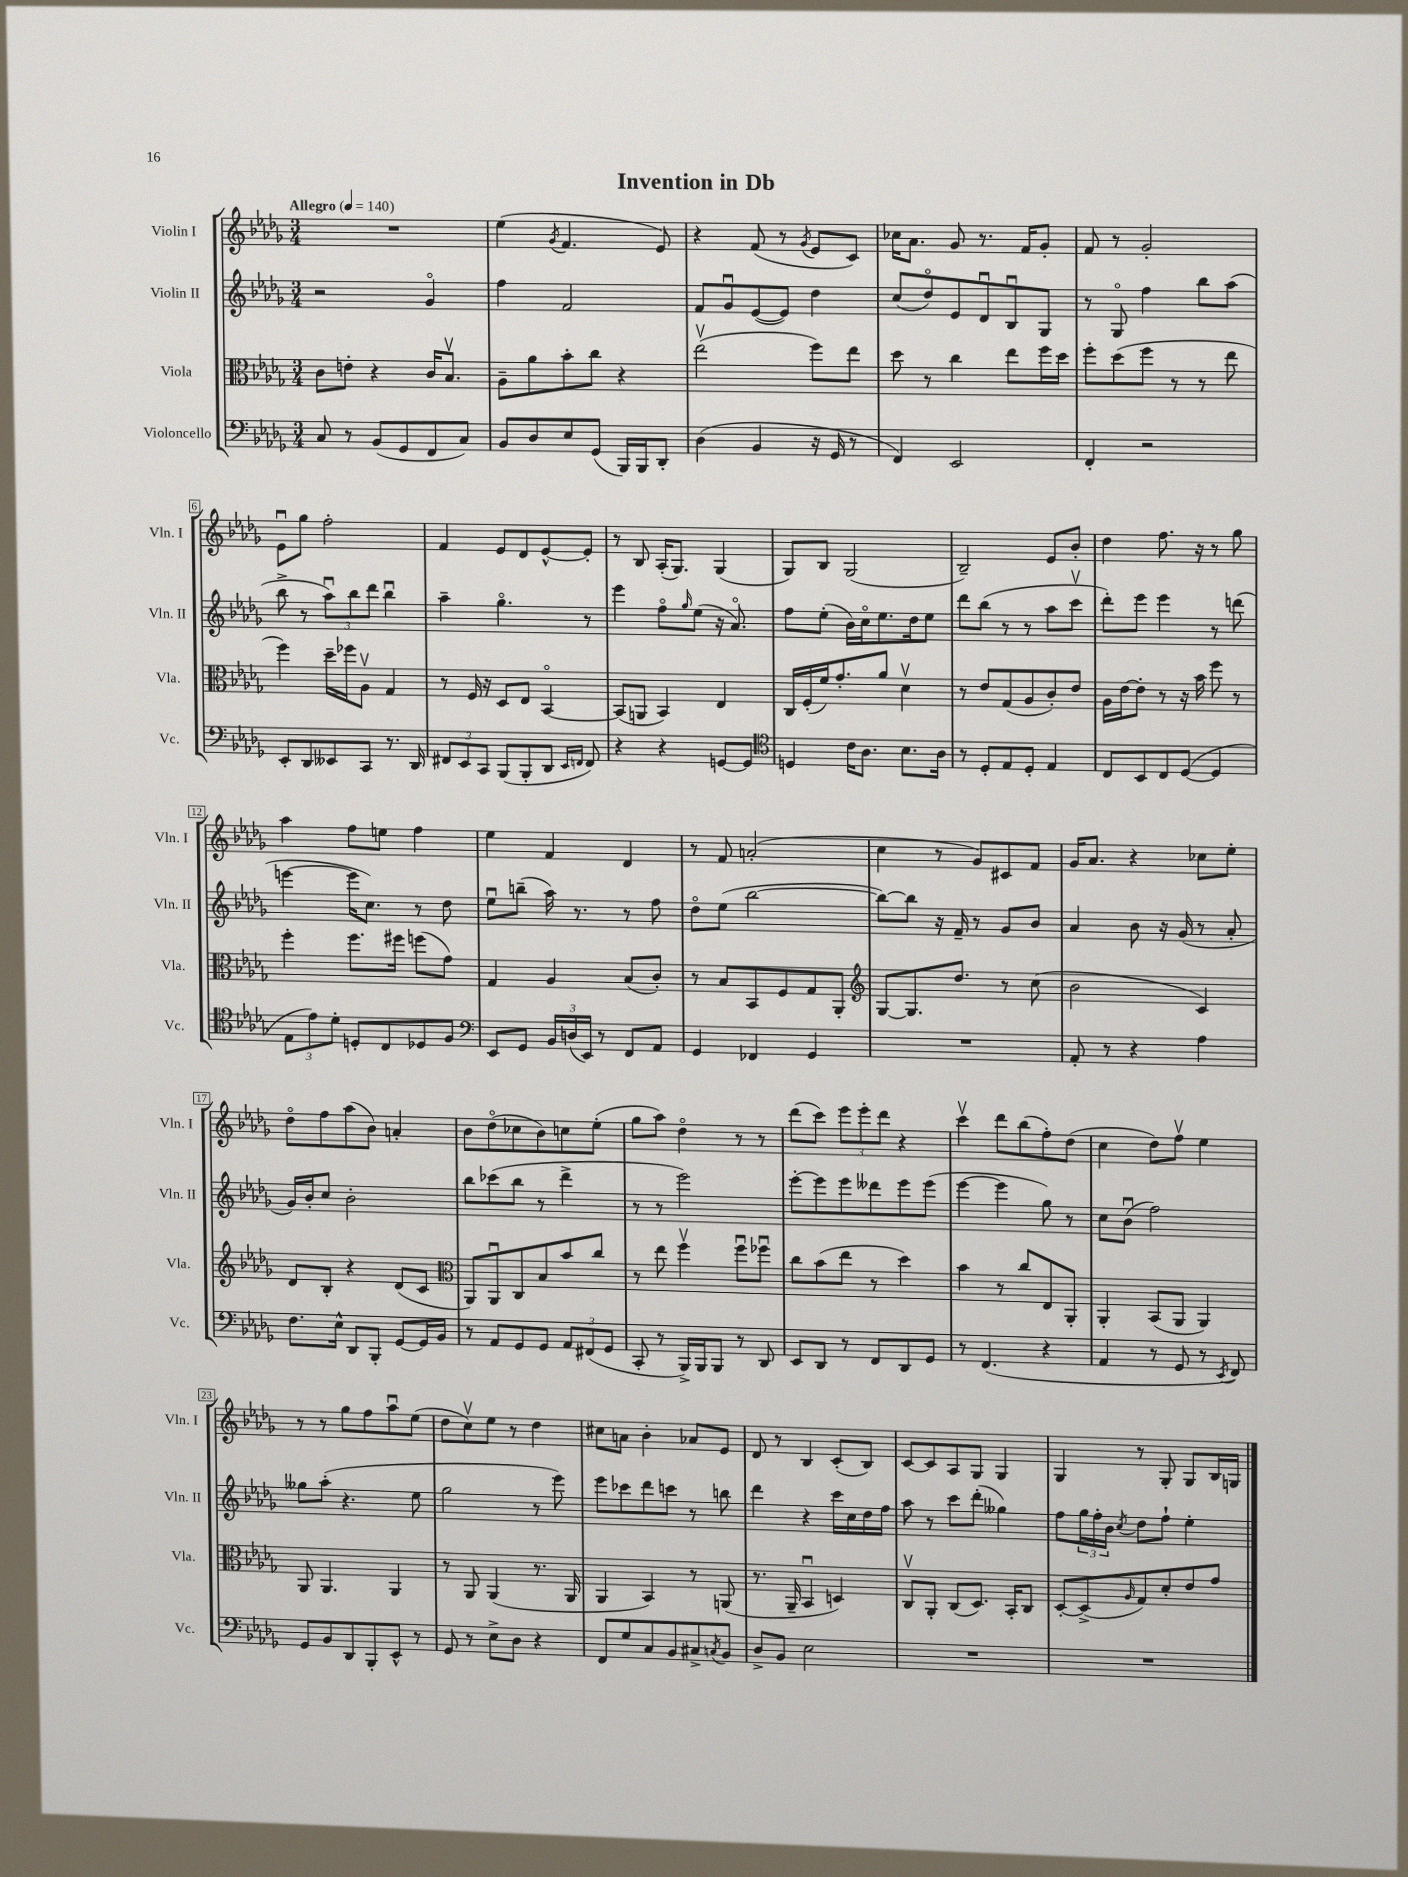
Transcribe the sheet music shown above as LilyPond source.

\header { title = "Invention in Db" }
<<
\new StaffGroup <<
\new Staff = "s0" \with { instrumentName = "Violin I" shortInstrumentName = "Vln. I" } {
    \clef treble \key des \major \numericTimeSignature \time 3/4 \tempo "Allegro" 4 = 140
    R2. |
    ees''4( \acciaccatura { ges'8 } f'4. ees'8) |
    r4 f'8( r8 \acciaccatura { ges'8 } ees'8 c'8) |
    ces''16 aes'8. ges'8 r8. f'16 ges'8-. |
    f'8 r8 ges'2-. |
    ees'8\downbow ges''8 f''2-. |
    f'4 ees'8 des'8 ees'8~-^ ees'8-. |
    r8 bes8 aes16-.( ges8.) ges4( |
    ges8) bes8 ges2( |
    bes2--) ees'8 bes'8-. |
    des''4 f''8. r16 r8 ges''8 |
    aes''4 f''8 e''8 f''4 |
    ees''4 f'4 des'4 |
    r8 f'8 a'2-.( |
    c''4 r8 ges'8) cis'8 f'8 |
    ges'16 aes'8. r4 ces''8 ees''8-. |
    des''8\flageolet f''8 aes''8( bes'8) a'4-. |
    bes'8 des''8\flageolet( ces''8 bes'8) c''8 ees''8-.( |
    ges''8 aes''8) des''4\flageolet r8 r8 |
    des'''8( c'''8) \tuplet 3/2 { ees'''8 ees'''8-. des'''8 } r4 |
    c'''4\upbow des'''8 bes''8( f''8-.) des''8( |
    c''4 des''8) f''8\upbow ees''4 |
    r8 r8 ges''8 f''8 aes''8\downbow ees''8( |
    des''8 c''8\upbow) ees''8 r8 des''4 |
    cis''8 a'8 bes'4-. aes'8 ees'8 |
    des'8 r8 bes4 c'8-.( bes8) |
    c'8~ c'8 aes8 ges8 ges4 |
    ges4 r8 ges8-. ges8 bes16 g16 \bar "|." |
}
\new Staff = "s1" \with { instrumentName = "Violin II" shortInstrumentName = "Vln. II" } {
    \clef treble \key des \major \numericTimeSignature \time 3/4
    r2 ges'4\flageolet |
    f''4 f'2 |
    f'8 ges'8\downbow ees'8~( ees'8) des''4 |
    c''8( des''8\flageolet) ees'8 des'8\downbow bes8\downbow ges8 |
    r8 ges8\flageolet f''4 bes''8 aes''8( |
    bes''8-> r8 \tuplet 3/2 { aes''8\downbow) bes''8 des'''8 } bes''4\downbow |
    aes''4-- ges''4.\flageolet r8 |
    ees'''4 f''8\flageolet \grace { ges''16 } ees''8( r16 aes'8.\flageolet) |
    f''8 ees''8-.( bes'16) c''16\flageolet ees''8. des''16 ees''8 |
    des'''8 bes''8( r8 r8 aes''8 c'''8\upbow |
    des'''8-.) ees'''8 ees'''4 r8 d'''8( |
    e'''4~ e'''16 c''8.) r8 des''8 |
    ees''8\downbow b''8--( aes''16) r8. r8 f''8 |
    des''8\flageolet ees''8( bes''2~ |
    bes''8~) bes''8 r16 f'16-- r8 ges'8 bes'8 |
    aes'4 bes'8 r16 ges'16( r8 aes'8-. |
    ges'16) bes'16-. c''8 bes'2-. |
    bes''8 ces'''8( bes''8 r8 des'''4-> |
    r8 r8 ees'''2) |
    ees'''8~-. ees'''8 ees'''8 deses'''8 ees'''8 ees'''8( |
    ees'''4~ ees'''4 ges''8) r8 |
    c''8 bes'8\downbow( f''2) |
    geses''8 aes''8-.( r4. ees''8 |
    ges''2 r8 ees'''8) |
    ees'''8 ces'''8 des'''8 c'''8 r8 b''8 |
    des'''4 r4 c'''16 c''16 des''16 f''16 |
    aes''8 r8 c'''8 des'''8-.( geses''4) |
    f''8 \tuplet 3/2 { ges''16 f''16-. bes'16 } \acciaccatura { c''8 } des''8 f''8-! ees''4-. \bar "|." |
}
\new Staff = "s2" \with { instrumentName = "Viola" shortInstrumentName = "Vla." } {
    \clef alto \key des \major \numericTimeSignature \time 3/4
    c'8 e'8-. r4 c'16 bes8.\upbow |
    aes8-- aes'8 bes'8-. c''8 r4 |
    ees''2\upbow( f''8) ees''8 |
    des''8 r8 c''4 ees''8 f''16 des''16 |
    f''8-. des''8( f''8 r8 r8 ees''8 |
    f''4) des''16-- fes''16 aes8\upbow ges4 |
    r8 f16 r16 des8 ees8 bes,4~\flageolet |
    bes,8( a,8 bes,4) ees4 |
    c16 f16-.( f'16) ges'8.-. aes'8 des'4\upbow |
    r8 ees'8 ges8( aes8 c'8-.) ees'8 |
    aes16 ees'16~ ees'8-. r8 r16 bes'16 f''8 r8 |
    f''4-. f''8. fis''16 f''8( ges'8) |
    ges4 aes4 bes8( c'8-.) |
    r8 bes8 bes,8 f8 ges8 aes,8-. |
    \clef treble ges8~ ges8. des''8. r8 c''8( |
    bes'2 c'4) |
    des'8 bes8-. r4 des'8( c'8 |
    \clef alto aes,8) aes,8\downbow c8 bes8 bes'8 c''8 |
    r8 ees''8 f''4\upbow f''8\downbow fes''8\downbow |
    c''8 bes'8( ees''8 r8 des''4) |
    bes'4 r8 c''8 ees8 aes,8-. |
    aes,4-. bes,8( aes,8 aes,4) |
    aes,8 aes,4. aes,4 |
    r8 aes,8 aes,4( r8. aes,16 |
    aes,4 bes,4) r8 a,8( |
    r8. aes,16-- bes,4\downbow d4) |
    c8\upbow aes,8-. c8( des8.) bes,16-. c8 |
    des8~-. des8->( \grace { aes16 } ges8) des'8-. ees'8 ges'8 \bar "|." |
}
\new Staff = "s3" \with { instrumentName = "Violoncello" shortInstrumentName = "Vc." } {
    \clef bass \key des \major \numericTimeSignature \time 3/4
    c8 r8 bes,8( ges,8 f,8 c8) |
    bes,8 des8 ees8 ges,8( bes,,16) bes,,16 des,8-. |
    des4( bes,4 r16 ges,16 r8 |
    f,4) ees,2 |
    f,4-. r2 |
    ees,8-. des,8 eeses,8 c,8 r8. des,16 |
    \tuplet 3/2 { fis,8 ees,8 c,8 } bes,,8( bes,,8-. des,8 \grace { ees,16 f,16 } f,8) |
    r4 r4 g,8~ g,8 |
    \clef tenor d4 c'16 aes8. bes8. aes16 |
    r8 des8-. ees8 des8-. ees4 |
    c8 bes,8 c8 des8~( des4 |
    \tuplet 3/2 { ees8 ees'8) des'8-. } d8-. c8 des8 f8 |
    \clef bass ees,8 ges,8 \tuplet 3/2 { bes,16 d16( ees,16) } r8 f,8 aes,8 |
    ges,4 fes,4 ges,4 |
    R2. |
    aes,8-. r8 r4 aes4 |
    f8. ees16-^ des,8 bes,,8-. ges,8~ ges,16 bes,16 |
    r8 aes,8 ges,8 ges,8 \tuplet 3/2 { aes,8 fis,8( ges,8 } |
    c,8-. r8 bes,,16->) bes,,16 bes,,8 r8 des,8 |
    ees,8 des,8 r8 f,8 des,8 ges,8 |
    r8 f,4.( r4 |
    aes,4 r8 ges,8 r8 \acciaccatura { ees,8 } f,8) |
    ges,8 bes,8 des,8 bes,,8-. ees,8-^ r8 |
    ges,8 r8 ees8-> des8 r4 |
    f,8 ges8 c8 bes,8 cis8-> \acciaccatura { c8 } bes,8 |
    des8-> bes,8 ees2 |
    R2. |
    R2. \bar "|." |
}
>>
>>
\layout { \context { \Score \override BarNumber.stencil = #(make-stencil-boxer 0.1 0.3 ly:text-interface::print) } }
